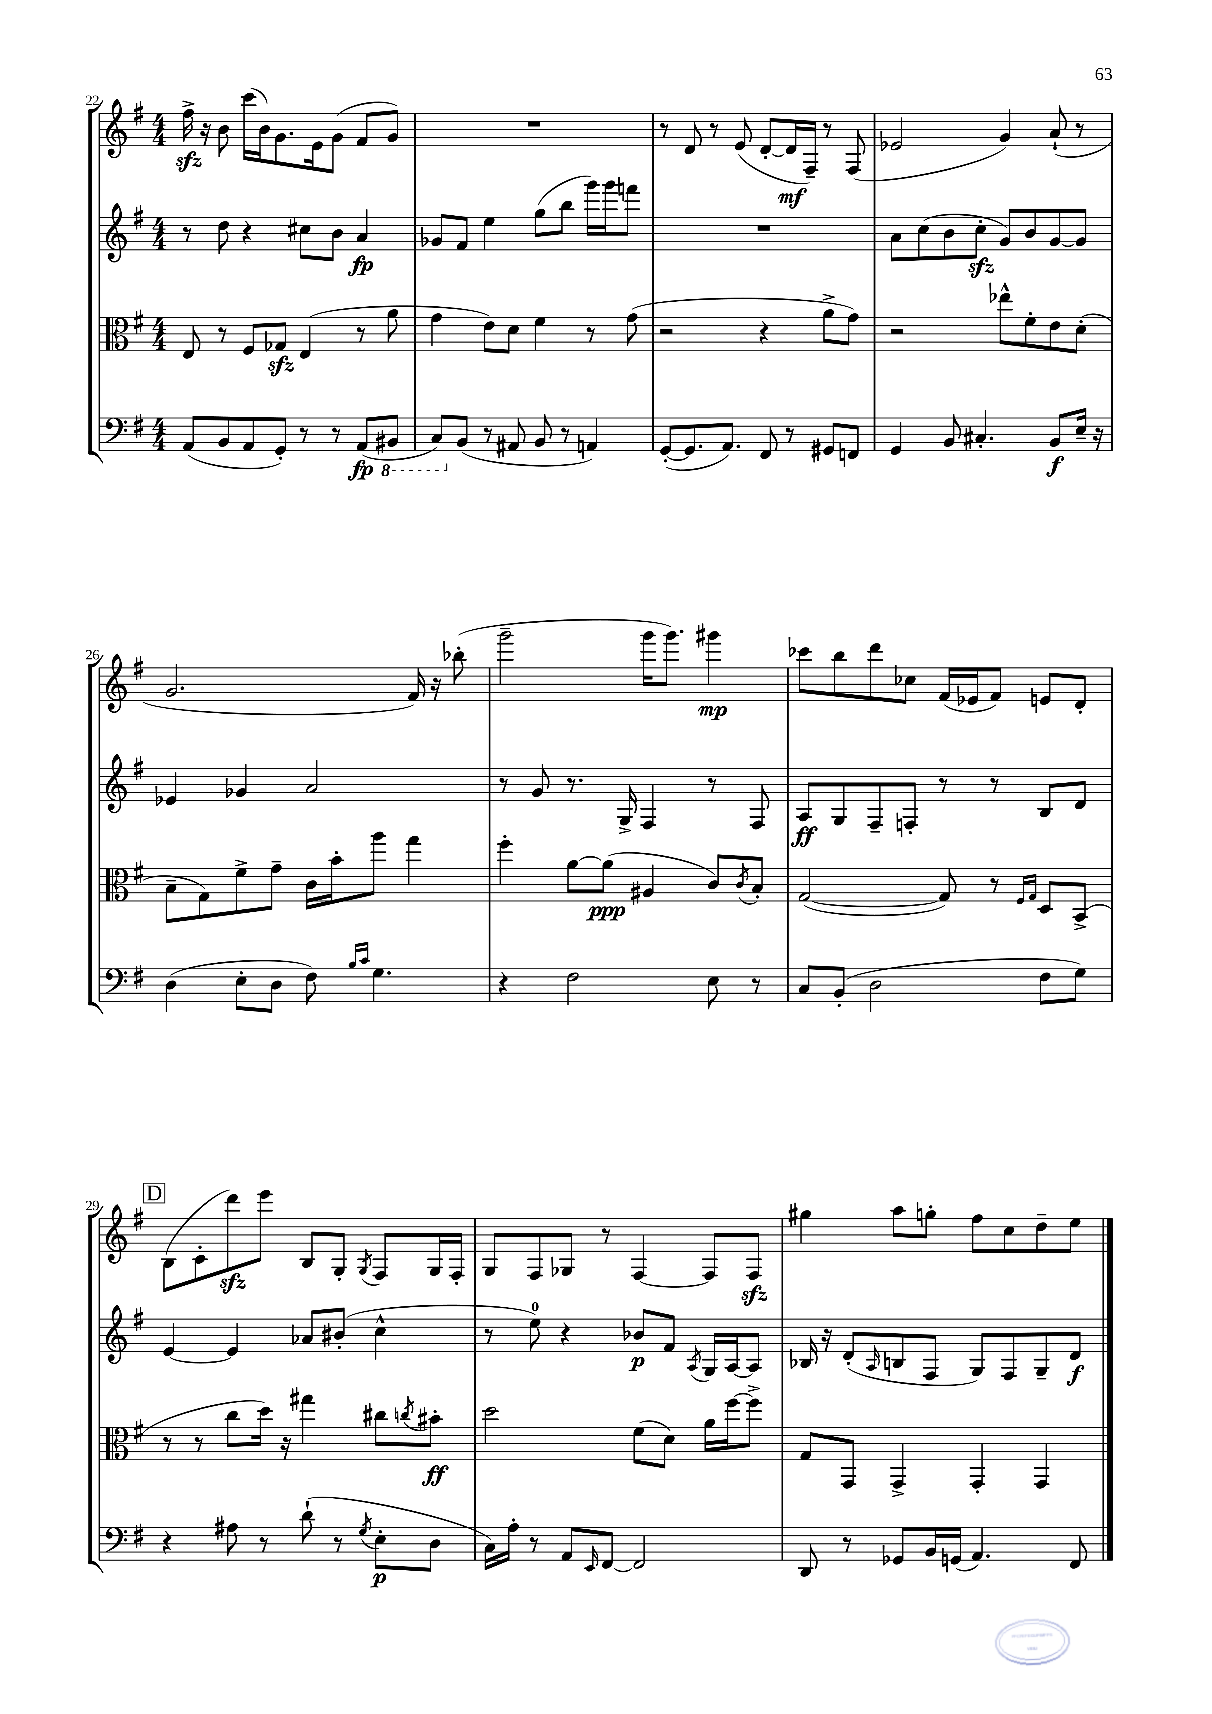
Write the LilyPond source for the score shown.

<<
\new StaffGroup <<
\new Staff = "s0" {
    \clef treble \key g \major \numericTimeSignature \time 4/4
    fis''16->\sfz r16 b'8 c'''16( b'16) g'8. e'16 g'8( fis'8 g'8) |
    R1 |
    r8 d'8 r8 e'8( d'8~-. d'16\mf fis16--) r8 fis8( |
    ees'2 g'4) a'8-!( r8 |
    g'2. fis'16) r16 bes''8-.( |
    g'''2-- g'''16 g'''8.) gis'''4\mp |
    ces'''8 b''8 d'''8 ces''8 fis'16( ees'16 fis'8) e'8 d'8-. |
    \mark \markup { \box "D" } b8( c'8-. d'''8\sfz) e'''8 b8 g8-. \acciaccatura { g8 } fis8 g16 fis16-. |
    g8 fis8 ges8 r8 fis4~ fis8 fis8\sfz |
    gis''4 a''8 g''8-. fis''8 c''8 d''8-- e''8 \bar "|." |
}
\new Staff = "s1" {
    \clef treble \key g \major \numericTimeSignature \time 4/4
    r8 d''8 r4 cis''8 b'8 a'4\fp |
    ges'8 fis'8 e''4 g''8( b''8 g'''16) g'''16 f'''8 |
    R1 |
    a'8 c''8( b'8 c''8-.\sfz g'8) b'8 g'8~ g'8 |
    ees'4 ges'4 a'2 |
    r8 g'8 r8. g16-> fis4 r8 fis8 |
    a8\ff g8 fis8-- f8-. r8 r8 b8 d'8 |
    \mark \markup { \box "D" } e'4~ e'4 aes'8 bis'8-.( c''4-^ |
    r8 e''8-0) r4 bes'8\p fis'8 \acciaccatura { a8 } g16 a16~ a8 |
    bes16 r16 d'8-.( \grace { a16 } b8 fis8 g8) fis8 g8-- d'8\f \bar "|." |
}
\new Staff = "s2" {
    \clef alto \key g \major \numericTimeSignature \time 4/4
    e8 r8 fis8 ges8\sfz e4( r8 a'8 |
    g'4 e'8) d'8 fis'4 r8 g'8( |
    r2 r4 a'8-> g'8) |
    r2 ees''8-^ fis'8-. e'8 d'8-.( |
    b8-- g8) fis'8-> g'8-- c'16 b'16-. a''8 g''4 |
    fis''4-. a'8~ a'8\ppp( ais4 c'8) \acciaccatura { c'8 } b8-. |
    g2~( g8) r8 \grace { fis16 g16 } d8 b,8->( |
    \mark \markup { \box "D" } r8 r8 c''8 d''16) r16 gis''4 cis''8 \acciaccatura { c''8 } bis'8-.\ff |
    d''2 fis'8( d'8) a'16 fis''16~ fis''8-> |
    g8 g,8 g,4-> g,4-. g,4 \bar "|." |
}
\new Staff = "s3" {
    \clef bass \key g \major \numericTimeSignature \time 4/4
    a,8( b,8 a,8 g,8-.) r8 r8 a,8\fp( \ottava #-1 bis,,8 |
    c,8) \ottava #0 b,8( r8 ais,8 b,8 r8 a,4) |
    g,8~-.( g,8. a,8.) fis,8 r8 gis,8 f,8 |
    g,4 b,8 cis4.-. b,8\f e16-- r16 |
    d4( e8-. d8 fis8) \grace { b16 c'16 } g4. |
    r4 fis2 e8 r8 |
    c8 b,8-.( d2 fis8 g8) |
    \mark \markup { \box "D" } r4 ais8 r8 d'8-!( r8 \acciaccatura { g8 } e8-.\p d8 |
    c16) a16-. r8 a,8 \grace { e,16 } fis,8~ fis,2 |
    d,8 r8 ges,8 b,16 g,16( a,4.) fis,8 \bar "|." |
}
>>
>>
\layout { \context { \Score currentBarNumber = #22 } }
